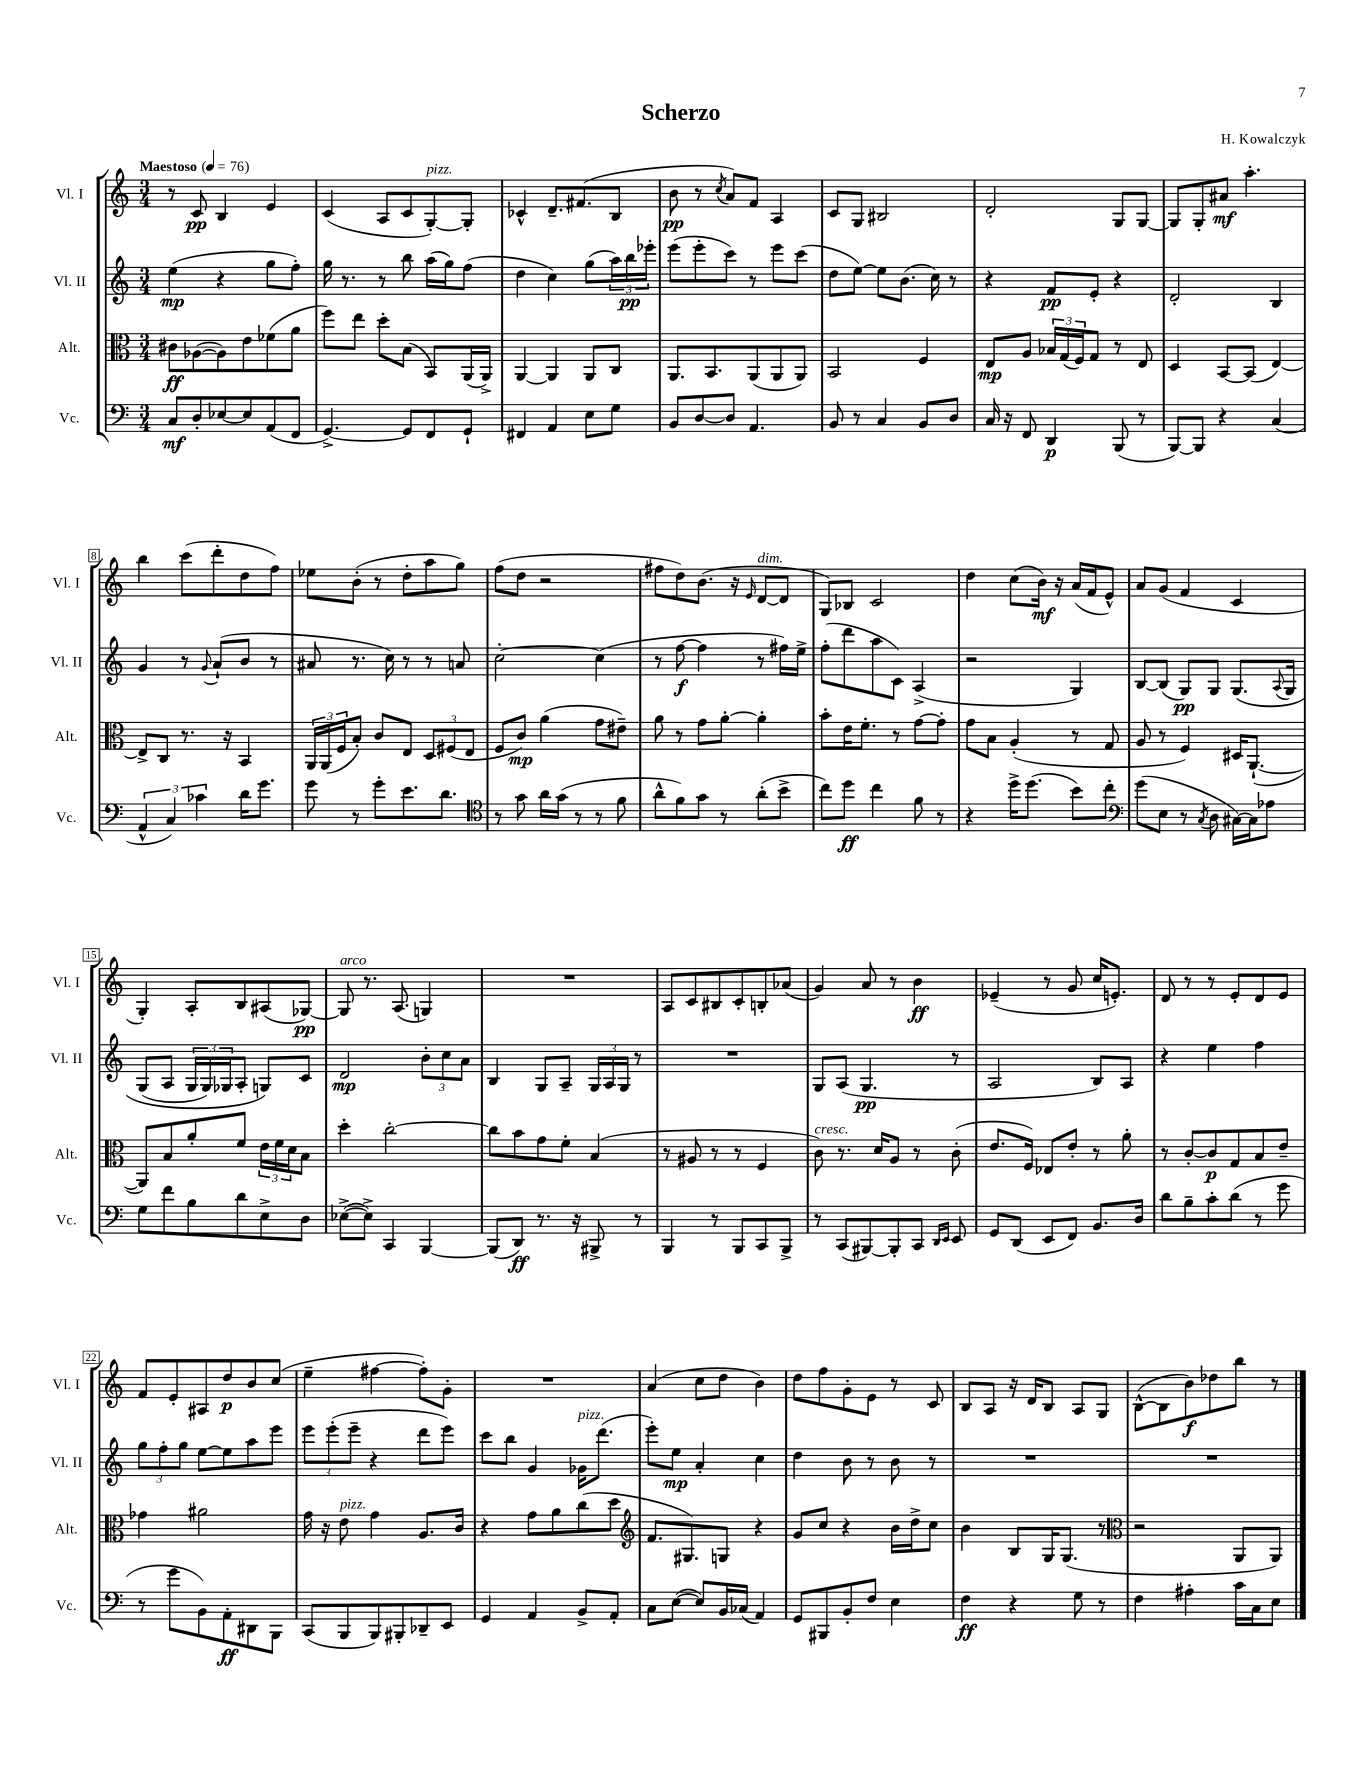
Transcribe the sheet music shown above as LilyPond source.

\header { title = "Scherzo" composer = "H. Kowalczyk" }
<<
\new StaffGroup <<
\new Staff = "s0" \with { instrumentName = "Vl. I" shortInstrumentName = "Vl. I" } {
    \clef treble \key c \major \numericTimeSignature \time 3/4 \tempo "Maestoso" 4 = 76
    r8 c'8\pp b4 e'4 |
    c'4( a8 c'8 g8~-.^\markup { \italic "pizz." }) g8-. |
    ces'4-^ d'8.-- fis'8.( b8 |
    b'8\pp r8 \acciaccatura { c''8 } a'8) f'8 a4 |
    c'8 g8 bis2 |
    d'2-. g8 g8~ |
    g8 g8-. ais'8\mf a''4.-. |
    b''4 c'''8( d'''8-. d''8 f''8) |
    ees''8 b'8-.( r8 d''8-. a''8 g''8) |
    f''8( d''8 r2 |
    fis''8 d''8) b'8.( r16 \grace { e'16 } d'8~^\markup { \italic "dim." } d'8 |
    g8) bes8 c'2 |
    d''4 c''8( b'16\mf) r16 a'16( f'16 e'8-^) |
    a'8 g'8( f'4 c'4 |
    g4-.) a8-. b8 ais8( ges8~\pp) |
    ges8^\markup { \italic "arco" } r8. a8.( g4) |
    R2. |
    a8 c'8 bis8 c'8-. b8-. aes'8( |
    g'4) a'8 r8 b'4\ff |
    ees'4--( r8 g'8 c''16 e'8.-.) |
    d'8 r8 r8 e'8-. d'8 e'8 |
    f'8 e'8-. ais8 d''8\p b'8 c''8( |
    e''4-- fis''4~ fis''8-.) g'8-. |
    R2. |
    a'4( c''8 d''8 b'4) |
    d''8 f''8 g'8-. e'8 r8 c'8 |
    b8 a8 r16 d'16 b8 a8 g8 |
    b8~-^( b8 b'8\f) des''8 b''8 r8 \bar "|." |
}
\new Staff = "s1" \with { instrumentName = "Vl. II" shortInstrumentName = "Vl. II" } {
    \clef treble \key c \major \numericTimeSignature \time 3/4
    e''4\mp( r4 g''8 f''8-.) |
    g''16 r8. r8 b''8 a''16( g''16) f''8( |
    d''4 c''4) g''8( \tuplet 3/2 { a''16) b''16\pp ees'''16-. } |
    e'''8( e'''8-. c'''8) r8 e'''8 c'''8( |
    d''8 e''8~) e''8 b'8.( c''16) r8 |
    r4 f'8\pp e'8-. r4 |
    d'2-. b4 |
    g'4 r8 \appoggiatura { g'8 } a'8-!( b'8 r8 |
    ais'8 r8. c''16) r8 r8 a'8 |
    c''2~-. c''4( |
    r8 f''8~\f f''4 r8 fis''16) e''16-> |
    f''8-.( d'''8 a''8 c'8) a4->( |
    r2 g4) |
    b8~ b8( g8\pp) g8 g8.\( \appoggiatura { a8 } g16 |
    g8( a8 \tuplet 3/2 { g16 g16) ges16 } a8-. g8\) c'8 |
    d'2\mp \tuplet 3/2 { b'8-. c''8 a'8 } |
    b4 g8 a8-- \tuplet 3/2 { g16 a16 g16 } r8 |
    R2. |
    g8 a8( g4.\pp r8 |
    a2 b8) a8 |
    r4 e''4 f''4 |
    \tuplet 3/2 { g''8 f''8-. g''8 } e''8~ e''8 a''8 e'''8 |
    \tuplet 3/2 { e'''8 e'''8-.( e'''8-- } r4 d'''8 e'''8) |
    c'''8 b''8 g'4 ges'16^\markup { \italic "pizz." } d'''8.( |
    e'''8-.) e''8\mp a'4-. c''4 |
    d''4 b'8 r8 b'8 r8 |
    R2. |
    R2. \bar "|." |
}
\new Staff = "s2" \with { instrumentName = "Alt." shortInstrumentName = "Alt." } {
    \clef alto \key c \major \numericTimeSignature \time 3/4
    cis'8\ff aes8~( aes8) e'8 fes'8( a'8 |
    f''8) e''8 d''8-. b8( b,8) a,16( a,16->) |
    a,4~ a,4 a,8 c8 |
    a,8. b,8. a,8( a,8 a,8) |
    b,2 f4 |
    e8\mp a8 \tuplet 3/2 { bes16 g16( f16) } g8 r8 e8 |
    d4 b,8~ b,8( e4~) |
    e8-> c8 r8. r16 b,4 |
    \tuplet 3/2 { a,16 a,16( f16 } b8-.) c'8 e8 \tuplet 3/2 { d8 fis8( e8 } |
    f8 c'8\mp) a'4( g'8 eis'8--) |
    a'8 r8 g'8 a'8~-. a'4-. |
    b'8-. e'16 f'8.-. r8 g'8~ g'8-. |
    g'8 b8 a4-.( r8 g8 |
    a8 r8 f4) dis16 a,8.~-!( |
    a,8) b8 a'8-. f'8 \tuplet 3/2 { e'16 f'16 d'16 } b8 |
    d''4-. c''2~-. |
    c''8 b'8 g'8 f'8-. b4( |
    r8 ais8 r8 r8 f4 |
    c'8^\markup { \italic "cresc." }) r8. d'16 a8 r8 c'8-.( |
    e'8. f16) ees8 e'8-. r8 a'8-. |
    r8 c'8~-. c'8\p g8 b8 e'8-- |
    ges'4 ais'2 |
    g'16 r16 e'8^\markup { \italic "pizz." } g'4 a8. c'16 |
    r4 g'8 a'8 c''8( d''8 |
    \clef treble f'8. gis8.) g8 r4 |
    g'8 c''8 r4 b'16 d''16-> c''8 |
    b'4 b8 g16 g8.( r8 |
    \clef alto r2 a,8 a,8) \bar "|." |
}
\new Staff = "s3" \with { instrumentName = "Vc." shortInstrumentName = "Vc." } {
    \clef bass \key c \major \numericTimeSignature \time 3/4
    c8\mf d8-. ees8~ ees8 a,8( f,8 |
    g,4.~->) g,8 f,8 g,8-! |
    fis,4 a,4 e8 g8 |
    b,8 d8~ d8 a,4. |
    b,8 r8 c4 b,8 d8 |
    c16 r16 f,8 d,4\p b,,8( r8 |
    b,,8~) b,,8 r4 c4( |
    \tuplet 3/2 { a,4-^ c4) ces'4 } d'16 g'8. |
    g'8 r8 g'8-. e'8. d'8. |
    \clef tenor r8 g'8 a'16 g'16( r8 r8 f'8 |
    a'8-^ f'8) g'8 r8 a'8-.( b'8-> |
    c''8) d''8\ff c''4 f'8 r8 |
    r4 d''16-> d''8.( b'8) c''8-. |
    \clef bass g'8( e8 r8 \acciaccatura { c8 } d8 cis16~) cis16 aes8 |
    g8 f'8 b8 d'8 e8-> d8 |
    ees8~->( ees8->) c,4 b,,4~ |
    b,,8( d,8\ff) r8. r16 bis,,8-> r8 |
    b,,4 r8 b,,8 c,8 b,,8-> |
    r8 c,8( bis,,8~) bis,,8-. c,8 \grace { d,16 e,16 } e,8 |
    g,8 d,8( e,8 f,8) b,8. d16 |
    d'8 b8-- c'8-. d'8( r8 g'8 |
    r8 g'8 b,8) a,8-.\ff dis,8 b,,8 |
    c,8( b,,8 b,,8) bis,,8-. des,8-- e,8 |
    g,4 a,4 b,8-> a,8-. |
    c8 e8~( e8) b,16 ces16( a,4) |
    g,8 bis,,8 b,8-. f8 e4 |
    f4\ff r4 g8 r8 |
    f4 ais4-. c'16 c16 e8 \bar "|." |
}
>>
>>
\layout { \context { \Score \override BarNumber.stencil = #(make-stencil-boxer 0.1 0.3 ly:text-interface::print) } }
